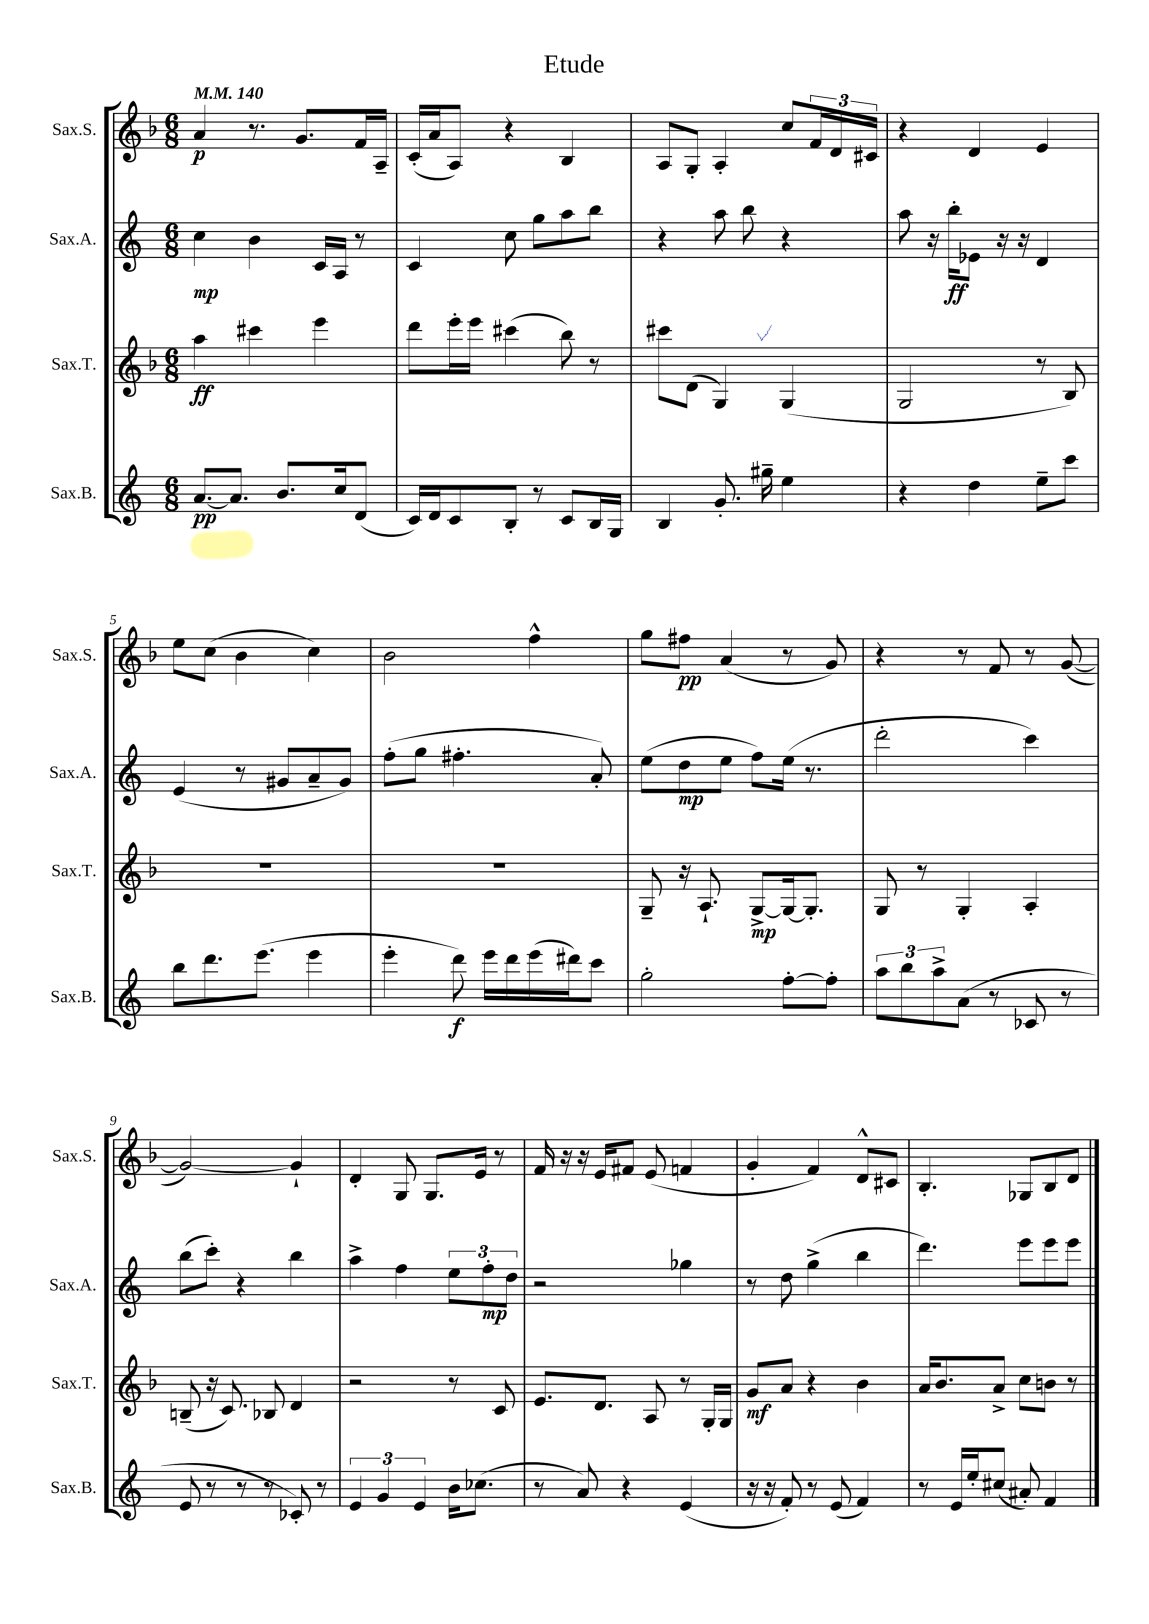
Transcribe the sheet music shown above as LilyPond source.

\header { title = "Etude" }
<<
\new StaffGroup <<
\new Staff = "s0" \with { instrumentName = "Sax.S." shortInstrumentName = "Sax.S." } {
    \clef treble \key f \major \numericTimeSignature \time 6/8 \tempo 4 = 140
    a'4\p r8. g'8. f'16 a16-- |
    c'16-.( a'16 a8) r4 bes4 |
    a8 g8-. a4-. c''8 \tuplet 3/2 { f'16 d'16 cis'16 } |
    r4 d'4 e'4 |
    e''8 c''8( bes'4 c''4) |
    bes'2 f''4-^ |
    g''8 fis''8\pp a'4( r8 g'8) |
    r4 r8 f'8 r8 g'8~( |
    g'2~) g'4-! |
    d'4-. g8 g8. e'16 r8 |
    f'16 r16 r16 e'16 fis'8 e'8( f'4 |
    g'4-. f'4) d'8-^ cis'8 |
    bes4.-. ges8 bes8 d'8 \bar "|." |
}
\new Staff = "s1" \with { instrumentName = "Sax.A." shortInstrumentName = "Sax.A." } {
    \clef treble \key c \major \numericTimeSignature \time 6/8
    c''4\mp b'4 c'16 a16 r8 |
    c'4 c''8 g''8 a''8 b''8 |
    r4 a''8 b''8 r4 |
    a''8 r16 b''16-.\ff ees'8 r16 r16 d'4 |
    e'4( r8 gis'8 a'8-- gis'8) |
    f''8-.( g''8 fis''4.-. a'8-.) |
    e''8( d''8\mp e''8 f''8) e''16( r8. |
    d'''2-. c'''4) |
    b''8( c'''8-.) r4 b''4 |
    a''4-> f''4 \tuplet 3/2 { e''8 f''8-.\mp d''8 } |
    r2 ges''4 |
    r8 d''8 g''4->( b''4 |
    d'''4.) e'''8 e'''8 e'''8 \bar "|." |
}
\new Staff = "s2" \with { instrumentName = "Sax.T." shortInstrumentName = "Sax.T." } {
    \clef treble \key f \major \numericTimeSignature \time 6/8
    a''4\ff cis'''4 e'''4 |
    d'''8 e'''16-. e'''16 cis'''4( bes''8) r8 |
    cis'''8 d'8( g4) g4( |
    g2 r8 bes8) |
    R2. |
    R2. |
    g8-- r16 a8.-! g8~->\mp g16~ g8.-. |
    g8 r8 g4-. a4-. |
    b8--( r16 c'8.) bes8 d'4 |
    r2 r8 c'8 |
    e'8. d'8. a8 r8 g16-. g16 |
    g'8\mf a'8 r4 bes'4 |
    a'16 bes'8. a'8-> c''8 b'8 r8 \bar "|." |
}
\new Staff = "s3" \with { instrumentName = "Sax.B." shortInstrumentName = "Sax.B." } {
    \clef treble \key c \major \numericTimeSignature \time 6/8
    a'8.~\pp a'8. b'8. c''16 d'8( |
    c'16) d'16 c'8 b8-. r8 c'8 b16 g16 |
    b4 g'8.-. gis''16-- e''4 |
    r4 d''4 e''8-- c'''8 |
    b''8 d'''8. e'''8.( e'''4 |
    e'''4-. d'''8\f) e'''16 d'''16 e'''16( dis'''16) c'''8 |
    g''2-. f''8~-. f''8-. |
    \tuplet 3/2 { a''8 b''8 a''8-> } a'8( r8 ces'8 r8 |
    e'8 r8 r8 r8 ces'8-.) r8 |
    \tuplet 3/2 { e'4 g'4 e'4 } b'16 ces''8.( |
    r8 a'8) r4 e'4( |
    r16 r16 f'8-.) r8 e'8( f'4) |
    r8 e'16 e''16-. cis''8( ais'8-.) f'4 \bar "|." |
}
>>
>>
